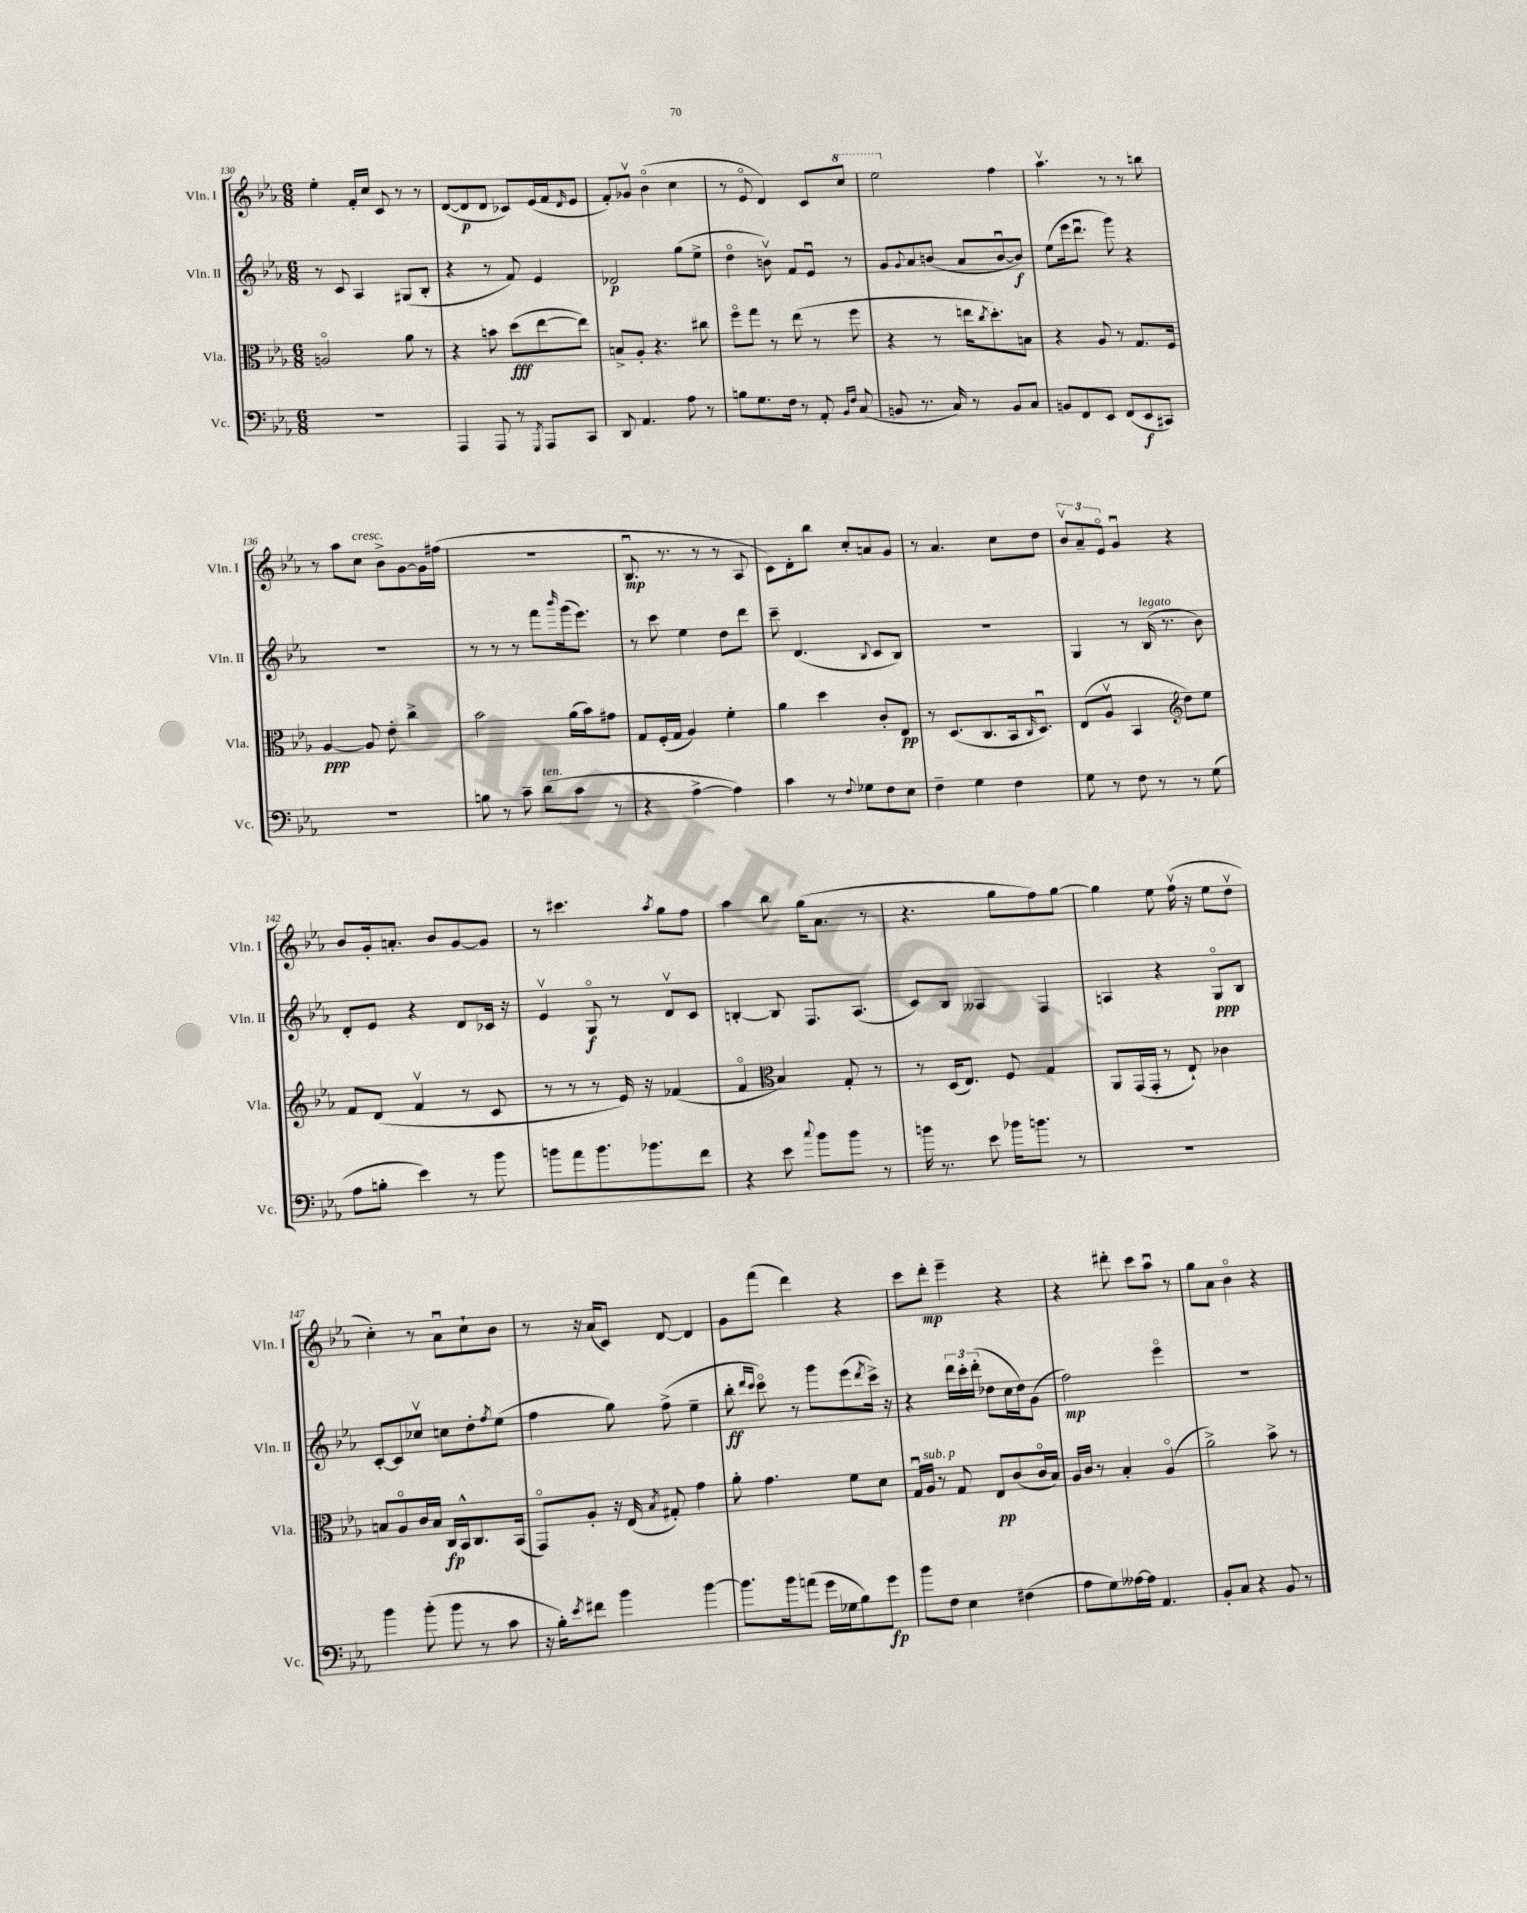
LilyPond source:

<<
\new StaffGroup <<
\new Staff = "s0" \with { instrumentName = "Vln. I" shortInstrumentName = "Vln. I" } {
    \clef treble \key ees \major \numericTimeSignature \time 6/8
    ees''4-. f'16-. c''16 c'8 r8 r8 |
    d'8~( d'8\p d'8 ces'8) ees'16( f'16 \grace { d'16 } ees'8 |
    f'8-.) ges'8\upbow bes'4\flageolet( c''4 |
    r8 ees'8\flageolet d'4) c'8 \ottava #1 c'''8 |
    ees'''2 \ottava #0 f''4 |
    aes''4.\upbow r8 r8 b''8 |
    r8 aes''8 c''8^\markup { \italic "cresc." } bes'8-> g'8~ g'16 fis''16( |
    R2. |
    bes8.\downbow\mp r8. r8 r8 aes8 |
    c'8) d'8-. bes''8 c''8-. a'8 g'8 |
    r8 aes'4. c''8 d''8 |
    \tuplet 3/2 { bes'8\upbow aes'8-- ees'8\flageolet } g'4\downbow r4 |
    bes'8 g'16-. a'8.-. bes'8 g'8~ g'8 |
    r8 cis'''4. \acciaccatura { aes''8 } g''8 f''8 |
    aes''4 bes''8 g''16( aes'8. r8 |
    r4. g''8 f''8) g''8~ |
    g''4 ees''8 f''16\upbow( r16 ees''8 d''8\upbow |
    c''4-.) r8 aes'8\downbow c''8-! bes'8 |
    r8 r16 aes'16( c'8) d'8~ d'4 |
    g'8 f'''8( d'''4) r4 |
    c'''8 d'''8-.\mp ees'''4-- r4 |
    r4 dis'''8-. c'''8 aes''8\downbow r8 |
    g''8 aes'8 bes'4\flageolet r4 \bar "|." |
}
\new Staff = "s1" \with { instrumentName = "Vln. II" shortInstrumentName = "Vln. II" } {
    \clef treble \key ees \major \numericTimeSignature \time 6/8
    r8 c'8 aes4 gis8( bes8-. |
    r4 r8 f'8) ees'4 |
    des'2\p g''8( ees''8-> |
    d''4\flageolet b'8\upbow) f'8 ees'8\downbow r8 |
    g'8 \appoggiatura { g'8 } aes'8 b'8( aes'8 b'8~\downbow b'8\f) |
    ees''8( ees'''16 d'''8.\downbow g'''8) r4 |
    R2. |
    r8 r8 r8 f'''8 \grace { bes'''16 } g'''16( ees'''8.) |
    r8 c'''8 ees''4 d''8 d'''8 |
    c'''8-- d'4.( \appoggiatura { bes8 } c'8 bes8) |
    R2. |
    g4 r8 bes16^\markup { \italic "legato" }( r8. bes'8) |
    d'8-. ees'8 r4 d'8 ces'16 r16 |
    ees'4\upbow g8\flageolet\f r8 d'8\upbow c'8 |
    b4~-. b8 f8. aes8.( |
    c'8) bes8 aeses4 f4 |
    a4 r4 g8\flageolet\ppp bes8 |
    c'8~-. c'8 ces''8\upbow c''8 d''8-. \acciaccatura { f''8 } ees''8( |
    f''4 g''8) f''8->( ees''4-- |
    bes''8-.\ff \grace { d'''16 c'''16 } c'''8\flageolet) r8 g'''8 ees'''8( \acciaccatura { d'''8 } c'''16->) r16 |
    r4 \tuplet 3/2 { d'''16 c'''16-. d'''16-.( } des''8 c''16 des''16) g'8( |
    f''2\mp) ees'''4\flageolet |
    R2. \bar "|." |
}
\new Staff = "s2" \with { instrumentName = "Vla." shortInstrumentName = "Vla." } {
    \clef alto \key ees \major \numericTimeSignature \time 6/8
    a2\flageolet aes'8 r8 |
    r4 b'8 d''8\fff( ees''8~ ees''8) |
    b8-> aes8-. r4. cis''8 |
    f''8\flageolet g''8 r8 ees''8( r8 f''8 |
    r4 r8 e''16 \acciaccatura { c''8 } d''8.-.) b8 |
    r4 aes8 r8 g8. f16 |
    aes4~\ppp aes8 ees'8-. c''4-> |
    bes'2 aes'16( bes'16) gis'8 |
    g8 f16-.( g16 aes4) f'4-. |
    aes'4 d''4 c'8-. ees8\pp |
    r8 d8.( c8. bes,16 \grace { c16 } d8.\downbow) |
    ees8( aes8\upbow bes,4 \clef treble d''8) ees''8 |
    f'8 d'8( f'4\upbow r8 c'8 |
    r8 r8 r8 ees'16) r16 fes'4( |
    f'4\flageolet \clef alto bes4) g8-. r8 |
    r8 d16( ees8.) f8 g4 |
    aes,8 g,16( g,16-. r8 ees8-!) ces'4 |
    b8 aes8\flageolet c'16 b16 c16\fp bes,16-^ c8. bes,16( |
    g,8\flageolet) aes8-. r16 ees16( \acciaccatura { bes8 } gis8-.) g'4 |
    aes'8-. g'4. f'8 d'8 |
    g16\downbow aes16^\markup { \italic "sub. p" } r8 g8 ees8\pp c'8( c'16\flageolet bes16) |
    aes16 c'16 r8 bes4-. aes4\flageolet( |
    aes'2->) bes'8-> r8 \bar "|." |
}
\new Staff = "s3" \with { instrumentName = "Vc." shortInstrumentName = "Vc." } {
    \clef bass \key ees \major \numericTimeSignature \time 6/8
    R2. |
    aes,,4 aes,,8 r8 \acciaccatura { g,,8 } aes,,8 c,8 |
    d,8 aes,4. aes8 r8 |
    b8 g8. f16 r8 aes,8-. \grace { bes,16 f16 } c8( |
    b,8 r8. c16) r8 b,8 c8 |
    b,8 f,8 ees,8 f,8( ees,8\f cis,8) |
    R2. |
    b8 r8 c'8-- d'8^\markup { \italic "ten." }( c'8 r8 |
    r4 aes4~-> aes4) |
    c'4 r8 \appoggiatura { f8 } ges8 f8 ees8 |
    f4-- g4 f4 |
    g8 r8 f8 r8 r8 g8( |
    aes8 b8-. ees'4) r8 bes'8 |
    b'8 aes'8 b'8. bes'8. f'8 |
    r4 ees'8 \appoggiatura { c''8 } bes'8 bes'8 r8 |
    b'16 r8. ees'8 bes'16 b'8. r8 |
    R2. |
    bes'4 bes'8-.( bes'8 r8 c'8 |
    r16 bes16-.) \acciaccatura { ees'8 } fis'8 bes'4 bes'4~ |
    bes'8. bes'16 a'8( g'16 ges16 bes8) g'8\fp |
    bes'8 f8 ees4 fis4( |
    aes8 g8) aeses16~ aeses16 aes,4. |
    bes,8-. c8 r4 bes,8 r8 \bar "|." |
}
>>
>>
\layout { \context { \Score currentBarNumber = #130 } }
